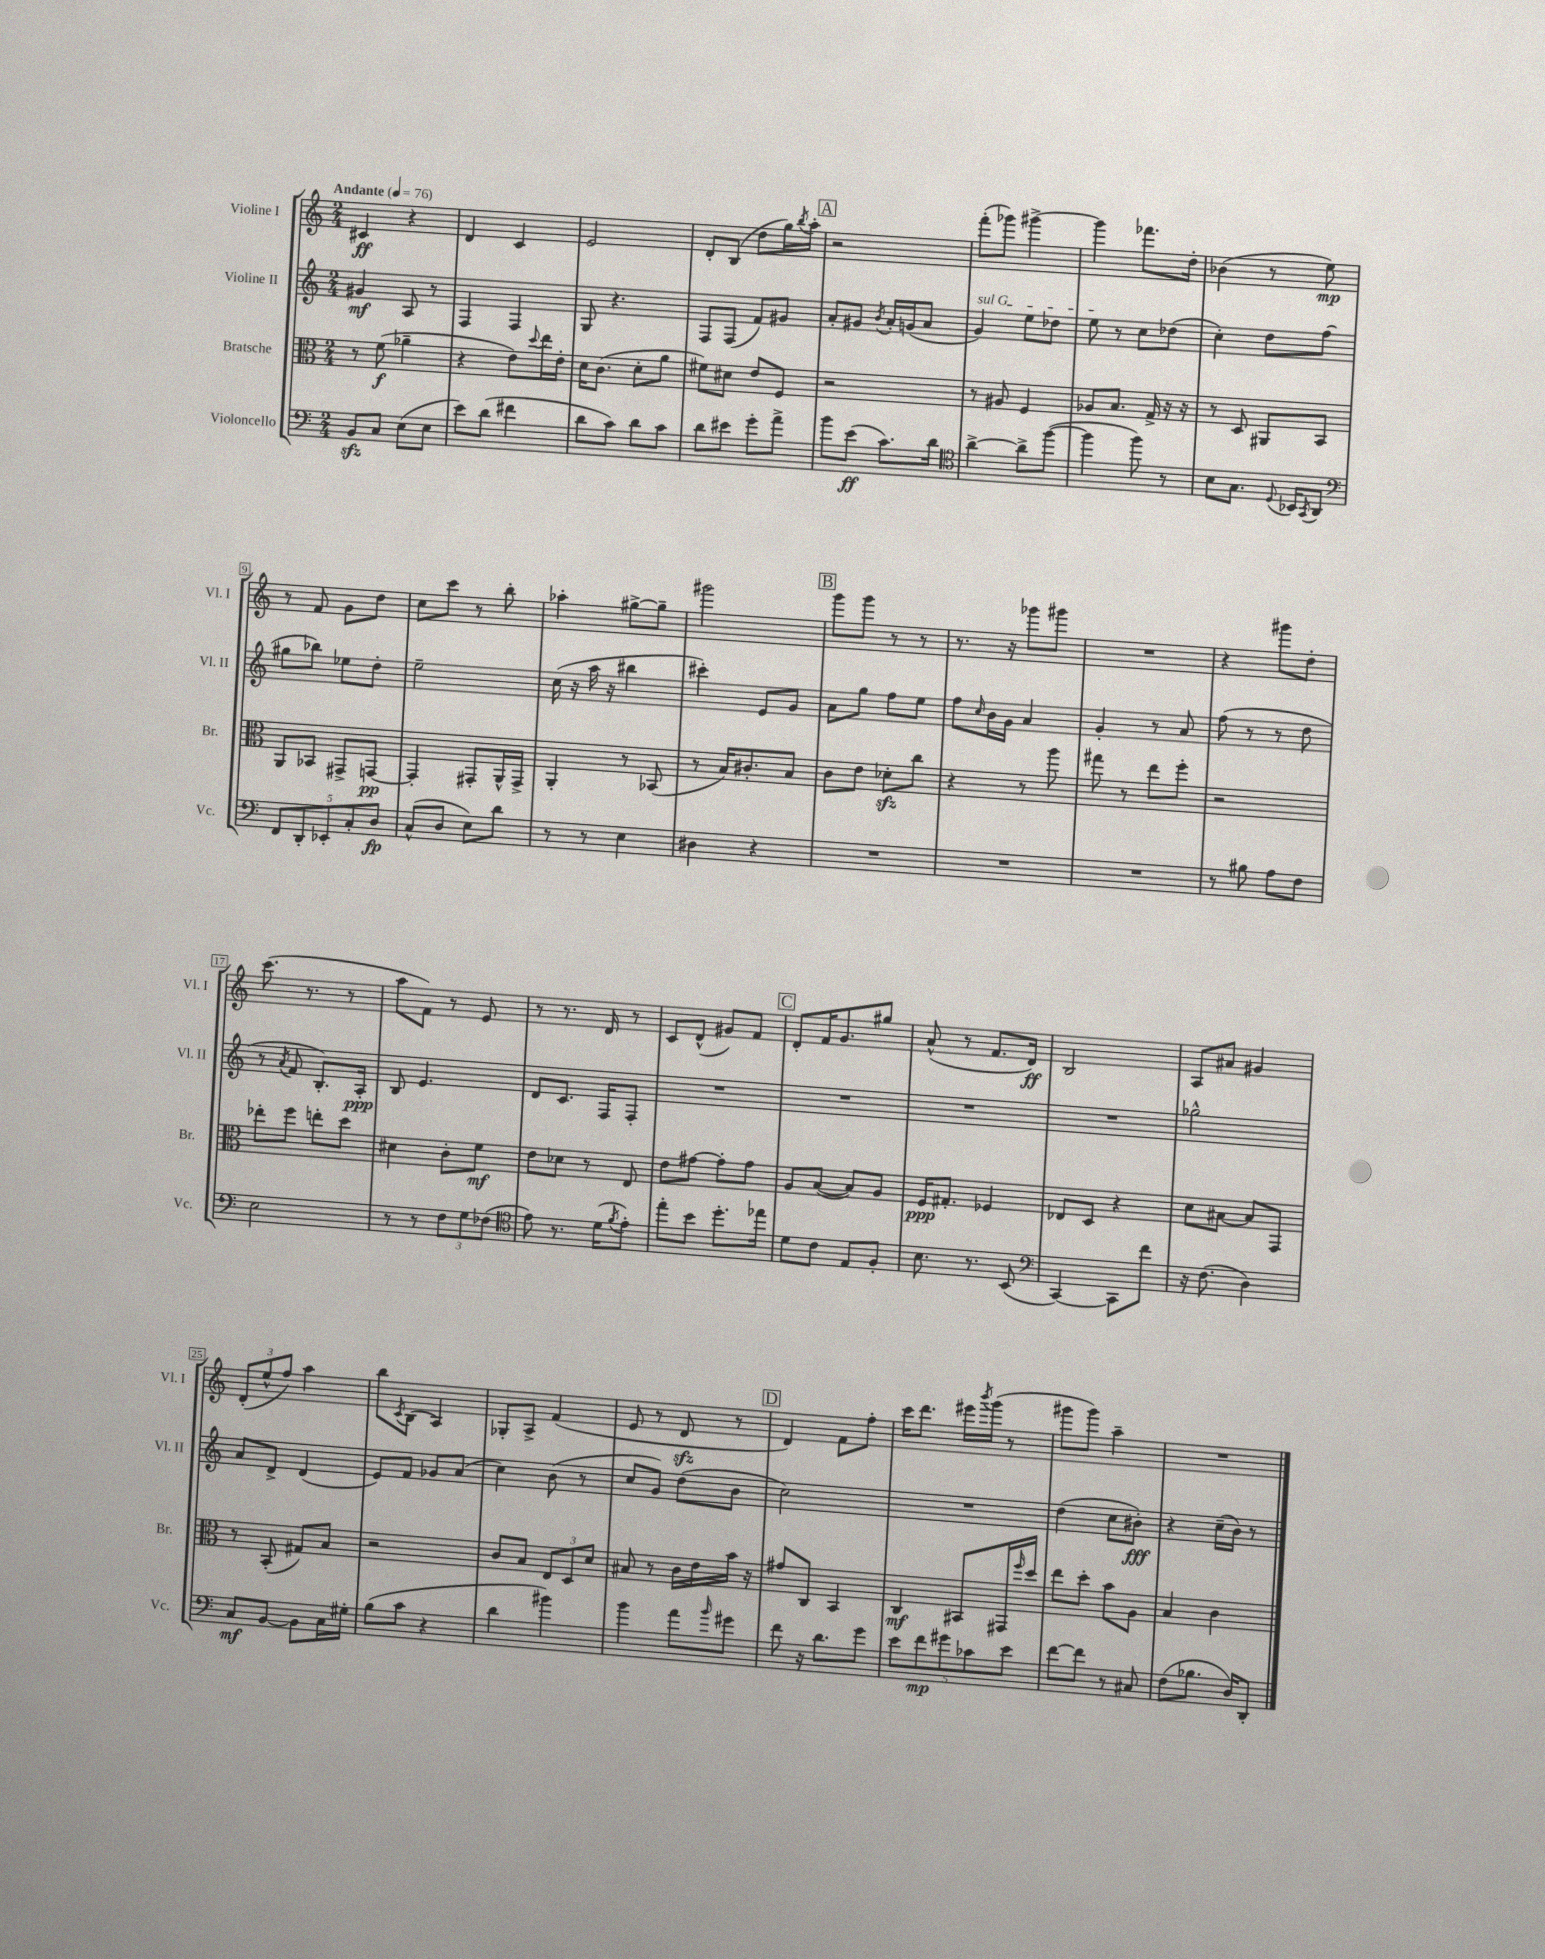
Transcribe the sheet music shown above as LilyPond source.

<<
\new StaffGroup <<
\new Staff = "s0" \with { instrumentName = "Violine I" shortInstrumentName = "Vl. I" } {
    \clef treble \key c \major \numericTimeSignature \time 2/4 \tempo "Andante" 4 = 76
    cis'4\ff r4 |
    d'4 c'4 |
    e'2 |
    d'8-. b8( d''8 g''16) \acciaccatura { b''8 } a''16-. |
    \mark \markup { \box "A" } r2 |
    f'''8-.( ges'''8) gis'''4~-> |
    gis'''4 fes'''8. d''16-. |
    bes'4( r8 e''8\mp) |
    r8 f'8 g'8 d''8 |
    c''8 c'''8 r8 b''8-. |
    aes''4-. gis''8~-> gis''8-- |
    gis'''2 |
    \mark \markup { \box "B" } g'''8 g'''8 r8 r8 |
    r8. r16 ges'''8 gis'''8 |
    R2 |
    r4 gis'''8 d''8-. |
    c'''8.( r8. r8 |
    a''8 f'8) r8 e'8 |
    r8 r8. d'16 r8 |
    c'8 d'8-^( gis'8) f'8 |
    \mark \markup { \box "C" } d'8-. f'16 g'8. gis''8 |
    a'8-^( r8 f'8. d'16\ff) |
    b2 |
    a8 ais'8 gis'4 |
    \tuplet 3/2 { d'8-.( e''8-^ f''8) } a''4 |
    b''8 \acciaccatura { c'8 } b8( a4) |
    ges8-. a8-> f'4( |
    e'8 r8 d'8\sfz r8 |
    \mark \markup { \box "D" } d'4) f'8 f''8-. |
    c'''16 d'''8. eis'''16 \acciaccatura { b'''8 } g'''16( r8 |
    gis'''8 gis'''8) a''4-- |
    R2 \bar "|." |
}
\new Staff = "s1" \with { instrumentName = "Violine II" shortInstrumentName = "Vl. II" } {
    \clef treble \key c \major \numericTimeSignature \time 2/4
    gis'4\mf a8 r8 |
    f4 f4 |
    g8 r4. |
    f8 f8( f'8) gis'8 |
    \mark \markup { \box "A" } a'8-. gis'8 \acciaccatura { b'8 } a'16-. g'16( a'8 |
    \once \override TextSpanner.bound-details.left.text = \markup { \italic "sul G" } g'4\startTextSpan) e''8 des''8 |
    e''8\stopTextSpan r8 c''8 des''8( |
    c''4-.) d''8 f''8( |
    gis''8 bes''8) ees''8 d''8-. |
    e''2-- |
    c''16( r16 a''16 r16 bis''4 |
    cis'''4-.) e'8 g'8 |
    \mark \markup { \box "B" } a'8 g''8 f''8 e''8 |
    f''8 \grace { c''16 } b'16 g'16 a'4 |
    g'4-. r8 a'8 |
    f''8( r8 r8 d''8 |
    r8 \acciaccatura { a'8 } f'8 b8.-.) a16-.\ppp |
    b8 e'4. |
    d'8 c'8. f16 f8-. |
    R2 |
    \mark \markup { \box "C" } R2 |
    R2 |
    R2 |
    ges''2-^ |
    a'8 d'8-> d'4( |
    e'8) f'8 ges'8 a'8( |
    c''4) b'8( r8 |
    c''8 g'8) d''8( b'8 |
    \mark \markup { \box "D" } c''2) |
    R2 |
    d''4( c''8 bis'8-.\fff) |
    r4 c''16--( b'16) r8 \bar "|." |
}
\new Staff = "s2" \with { instrumentName = "Bratsche" shortInstrumentName = "Br." } {
    \clef alto \key c \major \numericTimeSignature \time 2/4
    r8 f'8\f( aes'4-- |
    r4 e'8) \appoggiatura { d''8 } e''16 e'16-. |
    d'16 c'8.( d'8-. a'8 |
    fis'8) dis'8 e'8 f8 |
    \mark \markup { \box "A" } r2 |
    r8 ais8 f4 |
    aes8 b8. g16-> r16 r16 |
    r8 d8 ais,8 b,8 |
    a,8 bes,8 gis,8-> g,8~\pp |
    g,4-. gis,8-. a,16-^ gis,16-> |
    a,4-. r8 bes,8( |
    r8 b16) cis'8.-. b8 |
    \mark \markup { \box "B" } c'8 e'8 des'8-.\sfz c''8 |
    r4 r8 a''8 |
    gis''8 r8 e''8 f''8-. |
    r2 |
    ees''8-. f''8 e''8-. d''8 |
    dis'4 c'8-. f'8\mf |
    e'8 des'8 r8 e8 |
    e'8 gis'8~ gis'8-. gis'8 |
    \mark \markup { \box "C" } a8 b8~( b8) a8 |
    f16\ppp gis8.-. fes4 |
    ees8 d8 r4 |
    d'8 bis8~ bis8 g,8 |
    r8 b,8-.( gis8) b8 |
    r2 |
    c'8 b8 \tuplet 3/2 { e8 d8 d'8 } |
    bis8 r8 c'16 e'16 b'16 r16 |
    \mark \markup { \box "D" } gis'8 c8 b,4 |
    c4\mf bis,8 gis,16 \grace { f''16 } d''16 |
    e''8 d''8-. b'8 a8 |
    b4 c'4 \bar "|." |
}
\new Staff = "s3" \with { instrumentName = "Violoncello" shortInstrumentName = "Vc." } {
    \clef bass \key c \major \numericTimeSignature \time 2/4
    b,8\sfz c8 e8( e8 |
    e'8) d'8( fis'4 |
    d'8 c'8) d'8 c'8 |
    d'8 eis'8 g'8-. a'8-> |
    \mark \markup { \box "A" } b'8 e'8\ff( c'8.) d'16 |
    \clef tenor a'4~-> a'8-> f''8~( |
    f''4 f''8) r8 |
    b8 g8. \appoggiatura { d8 } bes,16 \acciaccatura { g,8 } a,8 |
    \clef bass \tuplet 5/4 { f,8 d,8-. ees,8-. c8-. d8\fp } |
    c8-^( d8 e8) d'8 |
    r8 r8 e4 |
    dis4 r4 |
    \mark \markup { \box "B" } R2 |
    R2 |
    R2 |
    r8 bis8 a8 f8 |
    e2 |
    r8 r8 \tuplet 3/2 { f8 g8 fes8( } |
    \clef tenor e'8) r8. d'16( \acciaccatura { f'8 } e'8-.) |
    e''8-. b'8 d''8.-. ees''16 |
    \mark \markup { \box "C" } d'8 c'8 e8 f8-. |
    b8. r8. b,8( |
    \clef bass c,4~) c,8 f'8 |
    r16 f8.( d4) |
    c8\mf b,8~ b,8 c16 gis16-. |
    b8( c'8 r4 |
    d'4 bis'4) |
    b'4 a'8 \grace { b'16 } gis'8 |
    \mark \markup { \box "D" } f'8 r16 d'8. g'8 |
    \tuplet 5/4 { e'8 f'8\mp gis'8 ces'8 e'8 } |
    f'8~ f'8 r8 cis8 |
    f8( bes8. d16) d,8-. \bar "|." |
}
>>
>>
\layout { \context { \Score \override BarNumber.stencil = #(make-stencil-boxer 0.1 0.3 ly:text-interface::print) } }
